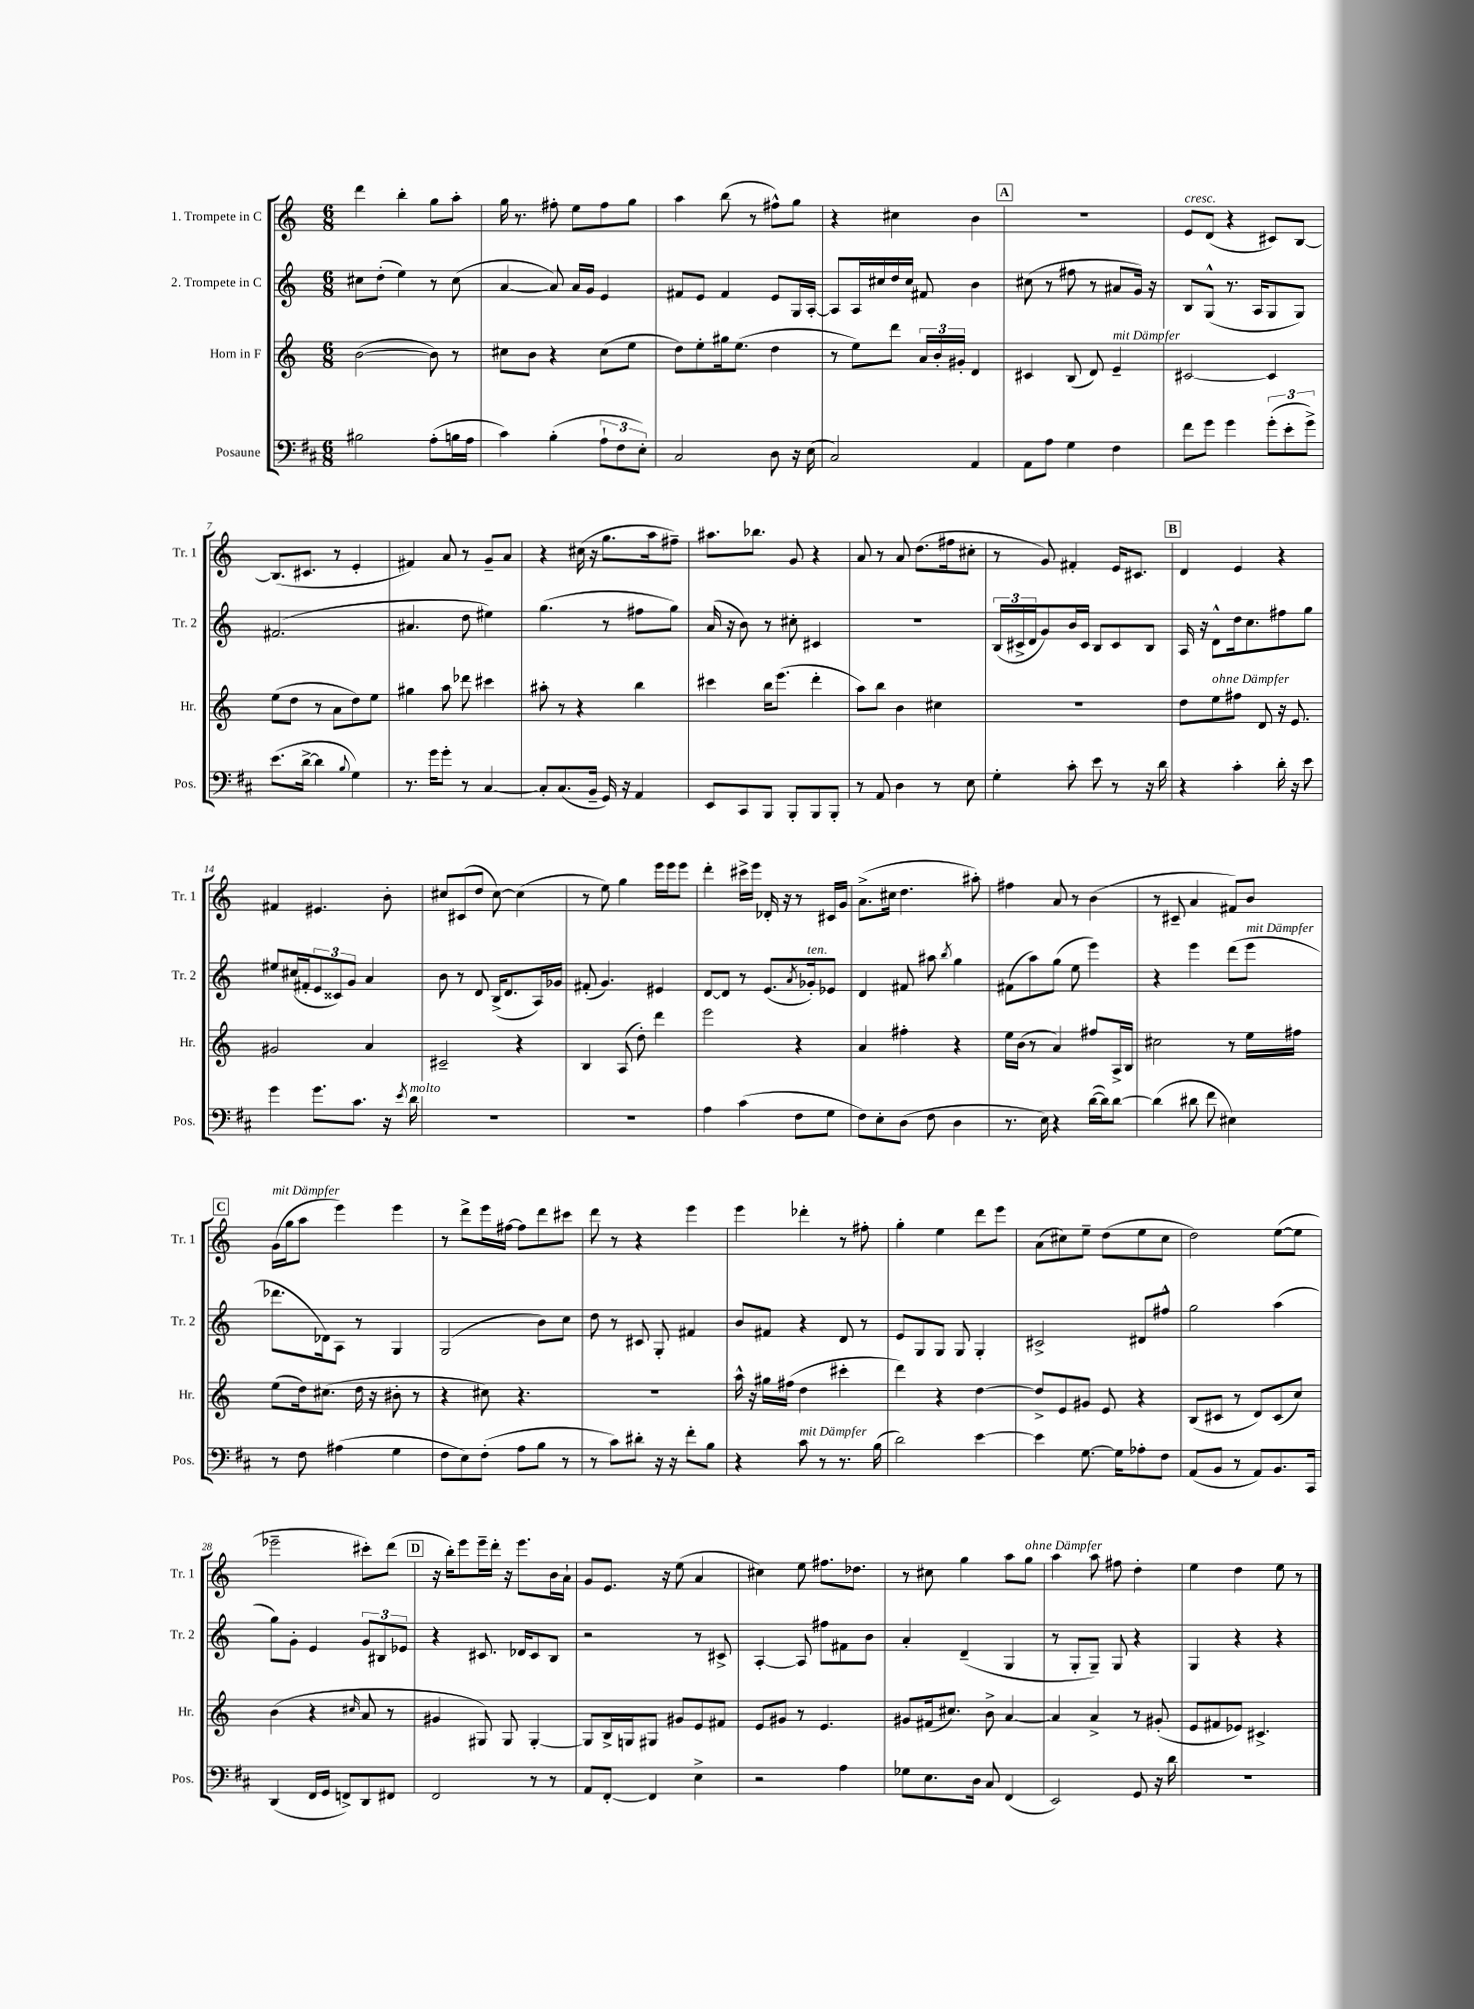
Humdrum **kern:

**kern	**kern	**kern	**kern
*staff4	*staff3	*staff2	*staff1
*clefF4	*clefG2	*clefG2	*clefG2
*k[f#c#]	*k[]	*k[]	*k[]
*M6/8	*M6/8	*M6/8	*M6/8
2B#	([2b	8cc#	4ddd
.	.	(8dd'	.
.	.	4ee)	4bb'
(8A'	8b])	8r	8gg
16B	8r	(8cc#	8aa'
16A	.	.	.
=	=	=	=
4c#)	8cc#	[4a	16gg
.	.	.	8.r
.	8b	.	.
(4B'	4r	8a])	8ff#'
.	.	16a	8ee
.	.	16g	.
12A`	(8cc#	4e	8ff#
12F#	.	.	.
.	8ee	.	8gg
12E')	.	.	.
=	=	=	=
2C#	8dd)	8f#	4aa
.	8ee'	8e	.
.	16gg#	4f#	(8bb
.	(8.ee	.	.
.	.	.	8r
8D	4dd	8e	8ff#^^)
16r	.	16G	8gg
(16E	.	[16A'	.
=	=	=	=
2C#)	8r	8A]	4r
.	8ee)	16A	.
.	.	16cc#	.
.	8ddd	16dd	4cc#
.	.	16cc#	.
.	24a	8f#	.
.	24b'	.	.
.	24g#'	.	.
4AA	4d	4b	4b
=	=	=	=
8AA	4c#	(8cc#	2.r
8A	.	8r	.
4G	(8B	8ff#	.
.	8d)	8r	.
4F#	4e~	8a#	.
.	.	16g)	.
.	.	16r	.
=	=	=	=
8f#	[2c#	8B	8e
8g	.	(8G^^	(8d
4g	.	8.r	4r
.	.	16A	.
(12g'	4c#]	8G	8c#)
12e'	.	.	.
.	.	8G)	[8B
12g^)	.	.	.
=	=	=	=
(8.e	(8ee	(2.f#	(8.B]
.	8dd	.	.
[16d^	.	.	8.c#
4d]	8r	.	.
.	8a	.	8r
8qqB	.	.	.
4G)	8dd)	.	4e'
.	8ee	.	.
=	=	=	=
8.r	4gg#	4.a#	4f#)
16g	.	.	.
8g'	8aa	.	8a
8r	8ddd-	8dd	8r
[4C#	4ccc#	4ee#)	8g~
.	.	.	8a
=	=	=	=
8C#']	8aa#'	(4.gg	4r
(8.C#	8r	.	.
.	4r	.	(16cc#
16BB~	.	.	16r
16GG)	.	8r	8.gg
16r	.	.	.
4AA	4bb	8ff#	.
.	.	.	16aa
.	.	8gg)	8ff#~)
=	=	=	=
8EE	4ccc#	(16a	8.aa#
.	.	16r	.
8CC#	.	8b)	.
.	.	.	8.bb-
8BBB	16bb	8r	.
.	(8.eee	.	.
8BBB'	.	8cc#'	8g
8BBB	4ddd'	4c#	4r
8BBB'	.	.	.
=	=	=	=
8r	8aa)	2.r	8a
8AA	8bb	.	8r
4D	4b	.	8a
.	.	.	(8.dd
8r	4cc#	.	.
.	.	.	16ff#
8E	.	.	8cc#'
=	=	=	=
4G'	2.r	(24B	8r
.	.	24c#^	.
.	.	24d	.
.	.	8g)	8g)
8c#'	.	16b	4f#'
.	.	16c#	.
8e	.	8B	.
8r	.	8c#	16e
.	.	.	8.c#
16r	.	8B	.
16d	.	.	.
=	=	=	=
4r	8dd	16A	4d
.	.	16r	.
.	8ee	8d^^	.
4c#'	8ff#	16dd	4e
.	.	8.cc	.
.	8d	.	.
16d'	16r	8ff#	4r
16r	8.e	.	.
8e	.	8gg	.
=	=	=	=
4g	2g#	8ee#	4f#
.	.	(16cc#	.
.	.	16f#'	.
8.g	.	12e	4.e#
.	.	12c##)	.
.	.	12g	.
8.c#	.	.	.
.	4a	4a	.
16r	.	.	8b'
8qe	.	.	.
16d	.	.	.
=	=	=	=
2.r	2c#~	8b	8cc#
.	.	8r	(8c#
.	.	8d	8dd
.	.	(16B^	[8cc#)
.	.	8.d	.
.	4r	.	(4cc#]
.	.	16A)	.
.	.	16g-	.
=	=	=	=
2.r	4B	(8f#'	8r
.	.	4.g)	8ee)
.	(8A	.	4gg
.	8dd')	.	.
.	4ddd	4e#	16eee
.	.	.	16eee
.	.	.	8eee
=	=	=	=
4A	2eee	[8d	4ddd'
.	.	8d]	.
(4c#	.	8r	16ccc#^
.	.	.	16eee
.	.	(8.e	16d-'
.	.	.	16r
8F#	4r	.	8r
.	.	8qa	.
.	.	16g-')	.
8G	.	8e-	16c#
.	.	.	16g
=	=	=	=
8F#)	4a	4d	(8.a^
8E'	.	.	.
.	.	.	16cc#
(8D	4ff#'	8f#	4.dd
8F#	.	8aa#	.
.	.	8qbb	.
4D	4r	4gg	.
.	.	.	8aa#')
=	=	=	=
8.r	16ee	(8f#	4ff#
.	(16b	.	.
.	8r	8aa)	.
16E)	.	.	.
4r	4a)	(8gg	8a
.	.	8ee	8r
([16d	8ff#	4eee)	(4b
16d])	.	.	.
[8d	16A^	.	.
.	16B	.	.
=	=	=	=
(4d]	2cc#	4r	8r
.	.	.	8c#~
8d#	.	4eee	4a
8f#	.	.	.
4E#)	8r	(8ddd	8f#)
.	16ee	8eee	8b
.	16ff#	.	.
=	=	=	=
8r	(8ee	8.ddd-	(16g
.	.	.	16gg
8F#	16dd)	.	8aa
.	(8.cc#	16d-)	.
(4A#	.	8A	4eee)
.	16dd	8r	.
.	16r	.	.
4G	8b#'	4G	4eee
.	8r	.	.
=	=	=	=
8F#	4r	(2G	8r
8E)	.	.	8ddd^
(8F#'	8cc#)	.	16eee
.	.	.	[16ff#
8A	4.r	.	8ff#]
8B	.	8b)	8ddd
8r	.	8cc	8ccc#
=	=	=	=
8r	2.r	8dd	8ddd
8c#)	.	8r	8r
8d#'	.	8c#	4r
16r	.	8G'	.
16r	.	.	.
8f#'	.	4f#	4eee
8B	.	.	.
=	=	=	=
4r	16aa^^	8b	4eee
.	16r	.	.
.	16gg#	8f#	.
.	(16ff#	.	.
8c#	4dd	4r	4ddd-'
8r	.	.	.
8.r	4ccc#'	8d	8r
.	.	8r	8ff#'
(16B	.	.	.
=	=	=	=
2d)	4ddd)	8e	4gg'
.	.	8G	.
.	4r	8G	4ee
.	.	8G	.
[4e	[4dd	4G'	8ddd
.	.	.	8eee
=	=	=	=
4e]	8dd^]	2c#^	(8a
.	8e	.	8cc#)
[8.G	8g#	.	8ee~
.	8e	.	(8dd
16G]	.	.	.
8A-'	4r	8d#	8ee
8F#	.	8ff#^^	8cc#
=	=	=	=
(8AA	(8B	2gg	2dd)
8BB	8c#	.	.
8r	8r	.	.
8AA)	8d)	.	.
8.BB	(8c#	(4aa	([8ee
.	8cc)	.	8ee]
16CC#	.	.	.
=	=	=	=
(4DD	(4b	8gg)	2eee-~
.	.	8g'	.
16FF#	4r	4e	.
16GG	.	.	.
8FF^)	.	.	.
.	16qqcc#	.	.
8DD	8a	12g	8ccc#')
.	.	12B#	.
8FF#	8r	.	(8ddd
.	.	12e-	.
=	=	=	=
2FF#	4g#	4r	16r
.	.	.	16bb')
.	.	.	8eee
.	8G#)	8.c#	16eee~
.	.	.	16ddd'
.	8G#	.	16r
.	.	16d-	8.eee
8r	[4G#'	8c#	.
8r	.	8B	16b
.	.	.	16a`
=	=	=	=
8AA	8G#]	2r	8g
[8FF#'	16B^	.	8.e
.	16G	.	.
4FF#]	8G#	.	.
.	.	.	16r
.	8g#	.	(8ee
4E^	8e	8r	4a
.	8f#	8c#^	.
=	=	=	=
2r	8e	[4A'	4cc#)
.	8g#	.	.
.	8r	8A]	8ee
.	4.e	8ff#	8.ff#
4A	.	8f#	.
.	.	.	8.dd-
.	.	8b	.
=	=	=	=
8G-	8g#	4a'	8r
8.E	(16f#	.	8cc#
.	8.cc#)	.	.
.	.	(4d~	4gg
16D	.	.	.
8C#	8b^	.	.
(4FF#	[4a	4G	8aa
.	.	.	8gg
=	=	=	=
2EE)	4a]	8r	4aa
.	.	8G'	.
.	4a^	8G~)	8aa
.	.	8G	8ff#
8GG	8r	4r	4dd'
16r	(8g#'	.	.
16d	.	.	.
=	=	=	=
2.r	8e	4G	4ee
.	8f#	.	.
.	8e-)	4r	4dd
.	4.c#^	.	.
.	.	4r	8ee
.	.	.	8r
==	==	==	==
*-	*-	*-	*-
